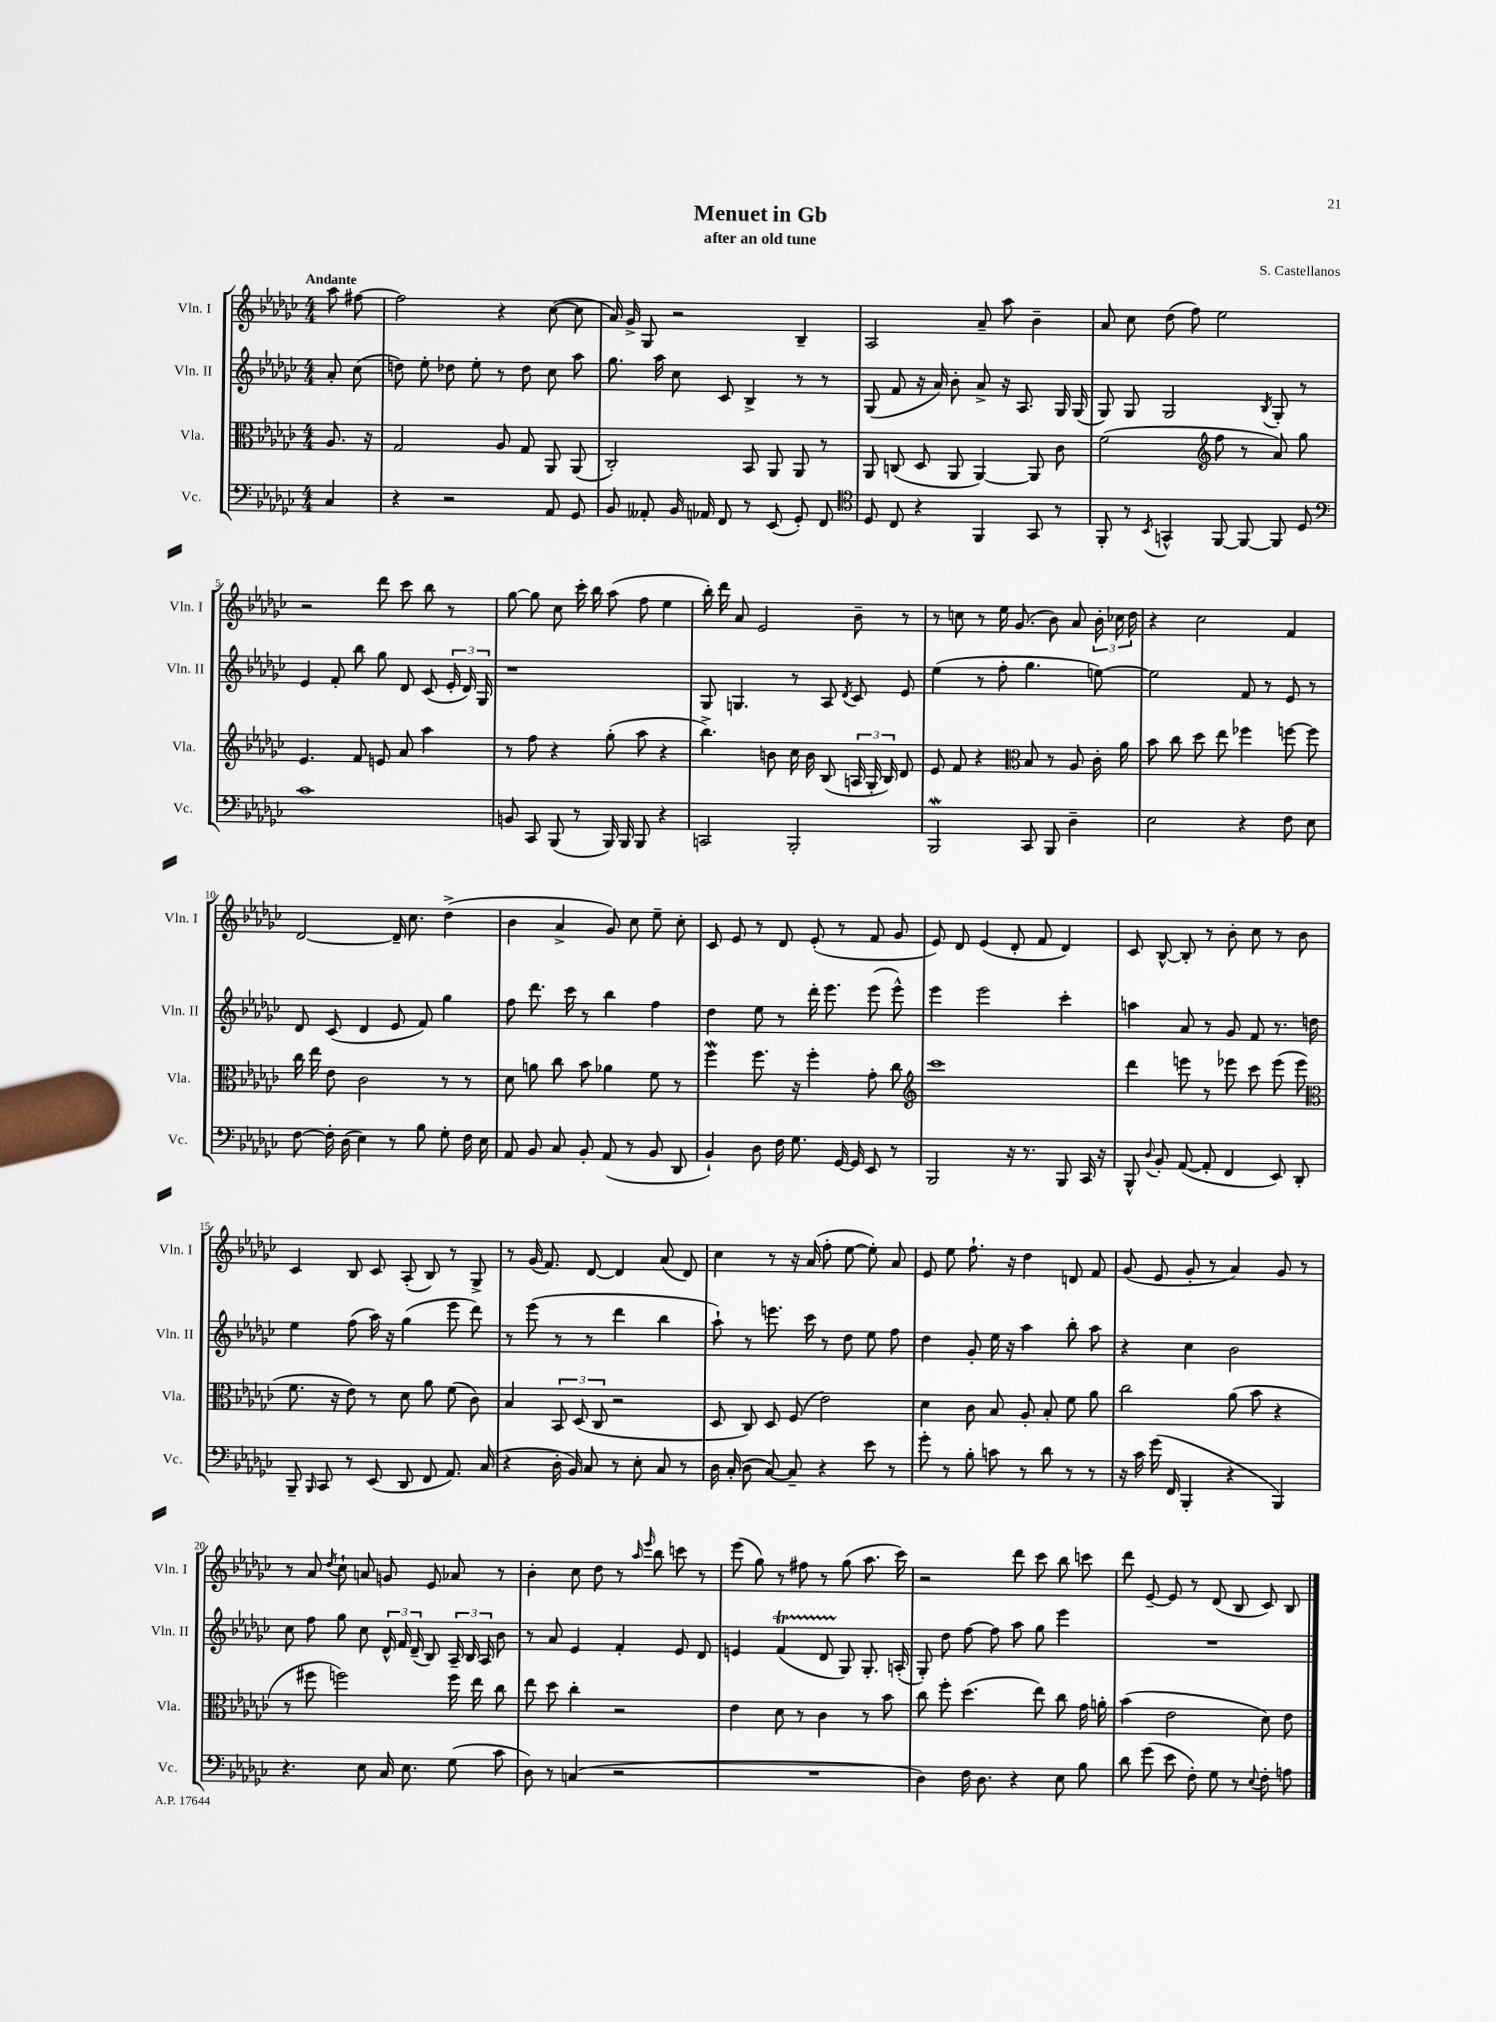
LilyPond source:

\header { title = "Menuet in Gb" composer = "S. Castellanos" subtitle = "after an old tune" }
<<
\new StaffGroup <<
\new Staff = "s0" \with { instrumentName = "Vln. I" shortInstrumentName = "Vln. I" } {
    \clef treble \key ges \major \numericTimeSignature \time 4/4 \partial 4 \tempo "Andante"
    \autoBeamOff aes''8 fis''8~ |
    fis''2 r4 ces''8~( ces''8 |
    aes'16) ges'16-> ges8 r2 bes4-- |
    aes2 aes'8-- aes''8 bes'4-- |
    aes'8 ces''8 des''8( f''8) ees''2 |
    r2 des'''8 ces'''8 bes''8 r8 |
    ges''8~ ges''8 ces''8 ces'''16-. bes''16 aes''8( f''8 ees''4 |
    bes''16-.) des'''16 aes'8 ees'2 bes'8-- r8 |
    r8 c''8 r8 ees''16 ges'8.( bes'8) aes'8 \tuplet 3/2 { bes'16-. ces''16 des''16 } |
    r4 ces''2 f'4 |
    des'2~ des'16-- ces''8. des''4->( |
    bes'4 aes'4-> ges'8) ces''8 ees''8-- ces''8-. |
    ces'8 ees'8 r8 des'8 ees'8-.( r8 f'8 ges'8 |
    ees'8) des'8 ees'4( des'8-. f'8 des'4) |
    ces'8 bes8~-^ bes8-. r8 bes'8-. ces''8 r8 bes'8 |
    ces'4 bes8 ces'8 aes8-.( bes8) r8 ges8-> |
    r8 ges'16( f'8.) des'8~ des'4 aes'8( des'8) |
    ces''4 r8 r16 aes'16( f''8-. ees''8~ ees''8-.) aes'8 |
    ees'8 ees''8 f''8.-! r16 des''4 d'8 f'8 |
    ges'8( ees'8 ges'8-. r8 aes'4) ges'8 r8 |
    r8 aes'8 \acciaccatura { des''8 } ces''8-! a'8 g'8 ees'8 aes'8 r8 |
    bes'4-. ces''8 des''8 r8 \grace { aes''16 ees'''16 } bes''8 c'''8 r8 |
    ees'''8( ges''8) r8 fis''8 r8 ges''8( aes''8. ces'''16) |
    r2 des'''8 ces'''8 bes''8 c'''8 |
    des'''8 ees'8~-- ees'8 r8 des'8( bes8 ces'8) bes8 \bar "|." |
}
\new Staff = "s1" \with { instrumentName = "Vln. II" shortInstrumentName = "Vln. II" } {
    \clef treble \key ges \major \numericTimeSignature \time 4/4 \partial 4
    \autoBeamOff aes'8-. ces''8( |
    d''8) ees''8-. des''8 ees''8-. r8 des''8 ces''8 aes''8 |
    ges''8. aes''16 ces''8 ces'8 bes4-> r8 r8 |
    ges8( f'8 r16 aes'16) bes'8-. aes'8-> r16 aes8. ges16 ges16( |
    ges8) ges8 ges2 \acciaccatura { bes8 } ges8-. r8 |
    ees'4 f'8-. bes''8 ges''8 des'8 ces'8( \tuplet 3/2 { ees'16-. des'16) ges16 } |
    r1 |
    ges8 g4. r8 aes8 \acciaccatura { des'8 } ces'8 ees'8 |
    ees''4( r8 f''8-. ges''4. e''8~) |
    e''2 f'8 r8 ees'8 r8 |
    des'8 ces'8( des'4 ees'8 f'8) ges''4 |
    f''8 des'''8. ces'''16 r8 bes''4 f''4 |
    des''4 ees''8 r8 des'''16-. ees'''8. ees'''8( ees'''8-^) |
    ees'''4 ees'''2 ces'''4-. |
    a''4 aes'8 r8 ges'8 f'8 r8. d''16 |
    ees''4 f''8( aes''16) r16 ges''4( ees'''8 des'''8) |
    r8 ees'''8( r8 r8 des'''4 bes''4 |
    aes''8-!) r8 e'''8. ces'''16 r8 des''8 ees''8 f''8 |
    des''4 ges'8-. ees''16 r16 aes''4 bes''8-. aes''8 |
    r4 ces''4 bes'2 |
    ces''8 f''8 ges''8 ces''8 \tuplet 3/2 { des'16-^ f'16 des'16--( } bes8) \tuplet 3/2 { aes16-- bes16 aes16 } bes'8 |
    r8 aes'8 ees'4 f'4-. ees'8 des'8 |
    e'4 f'4\startTrillSpan( des'8 ges8\stopTrillSpan) ges8.-. a16-.( |
    ges8-.) des''8 f''8~ f''8 aes''8 ges''8 ees'''4 |
    R1 \bar "|." |
}
\new Staff = "s2" \with { instrumentName = "Vla." shortInstrumentName = "Vla." } {
    \clef alto \key ges \major \numericTimeSignature \time 4/4 \partial 4
    \autoBeamOff aes8. r16 |
    ges2 aes8 ges8 aes,8 aes,8( |
    ces2-.) bes,8 aes,8 aes,8 r8 |
    aes,8 c8( des8 aes,8 aes,4~) aes,8 ces'8 |
    f'2( \clef treble f''8 r8 aes'8) ges''8 |
    ees'4. f'8 e'8 aes'8 aes''4 |
    r8 f''8 r4 ges''8-.( aes''8 r4 |
    bes''4.->) b'8 ces''16 b'16 bes8( \tuplet 3/2 { a16 ges16-. bes16) } des'8 |
    ees'8 f'8 r4 \clef alto bes8 r8 aes8 ces'16-. aes'16 |
    bes'8 ces''8 des''8 ees''8 fes''4 f''8~ f''8 |
    ces''16 ees''16 ees'8 ces'2 r8 r8 |
    des'8 a'8 ces''8 bes'8 aes'4 f'8 r8 |
    f''4\mordent f''8. r16 f''4-. ges'8-. ces''8 |
    \clef treble ces'''1 |
    des'''4 e'''8 r8 ees'''8 ces'''8 ees'''8( ees'''8 |
    \clef alto f'8. r16 ees'8) r8 des'8 aes'8 f'8( ces'8) |
    bes4 \tuplet 3/2 { bes,8 des8( ces8 } r2 |
    des8 ces8) des8 f8( ees'2) |
    des'4 ces'8 bes8 aes8-. bes8-. f'8 aes'8 |
    ces''2 aes'8( bes'8 r4 |
    r8 fis''8 f''2) f''16 ees''16 ces''8 |
    ees''8 des''8 ces''4-. r2 |
    ees'4 des'8 r8 ces'4 r8 bes'8 |
    ces''8 f''8-. des''4.( ees''8) ces''8 ges'16 a'16-. |
    bes'4( ees'2 des'8) ees'8 \bar "|." |
}
\new Staff = "s3" \with { instrumentName = "Vc." shortInstrumentName = "Vc." } {
    \clef bass \key ges \major \numericTimeSignature \time 4/4 \partial 4
    \autoBeamOff ces4 |
    r4 r2 aes,8 ges,8 |
    bes,8 aeses,8-. bes,16 aes,16 f,8 r8 ees,8( ges,8-.) f,8 |
    \clef tenor des8 ces8 r4 f,4 ges,8 r8 |
    f,8-. r8 \acciaccatura { bes,8 } g,4-^ f,8~ f,8~ f,8 des8 |
    \clef bass ces'1 |
    b,8 ces,8 bes,,8( r8 bes,,16) bes,,16 bes,,8 r4 |
    c,2 bes,,2-. |
    bes,,2\mordent ces,8 bes,,8 des4-- |
    ees2 r4 f8 ees8 |
    f8~ f16-. des16( ees4) r8 bes8 ges8-. f16 ees16 |
    aes,8 bes,8 ces8 bes,8-. aes,8( r8 bes,8 des,8 |
    bes,4-!) des8 f16 ges8. ges,16~ ges,16 ees,8 r8 |
    bes,,2 r16 r8. bes,,8 ces,16 r16 |
    bes,,8-^ \appoggiatura { des8 } bes,8-. aes,8~( aes,8-. f,4 ees,8) des,8-. |
    bes,,8-- \grace { bes,,16 } ces,8 r8 ees,8( des,8 f,8 aes,8.) ces16( |
    r4 des16-. bes,16) ces8 r8 ees8-. ces8 r8 |
    des16 ces16-.( des8 ces8~) ces8-- r4 ees'8 r8 |
    ges'8-. r8 bes8-. c'8 r8 des'8 r8 r8 |
    r16 ces'16 ges'16( f,16 bes,,4-. r4 bes,,4) |
    r4. ees8 ces16 ees8. ges8( ces'8 |
    des8) r8 c4( r2 |
    R1 |
    des4) f16 des8. r4 ees8 bes8 |
    des'8 ges'8( ees'8 f8-.) ges8 r8 \appoggiatura { ees8 } f8-. a8 \bar "|." |
}
>>
>>
